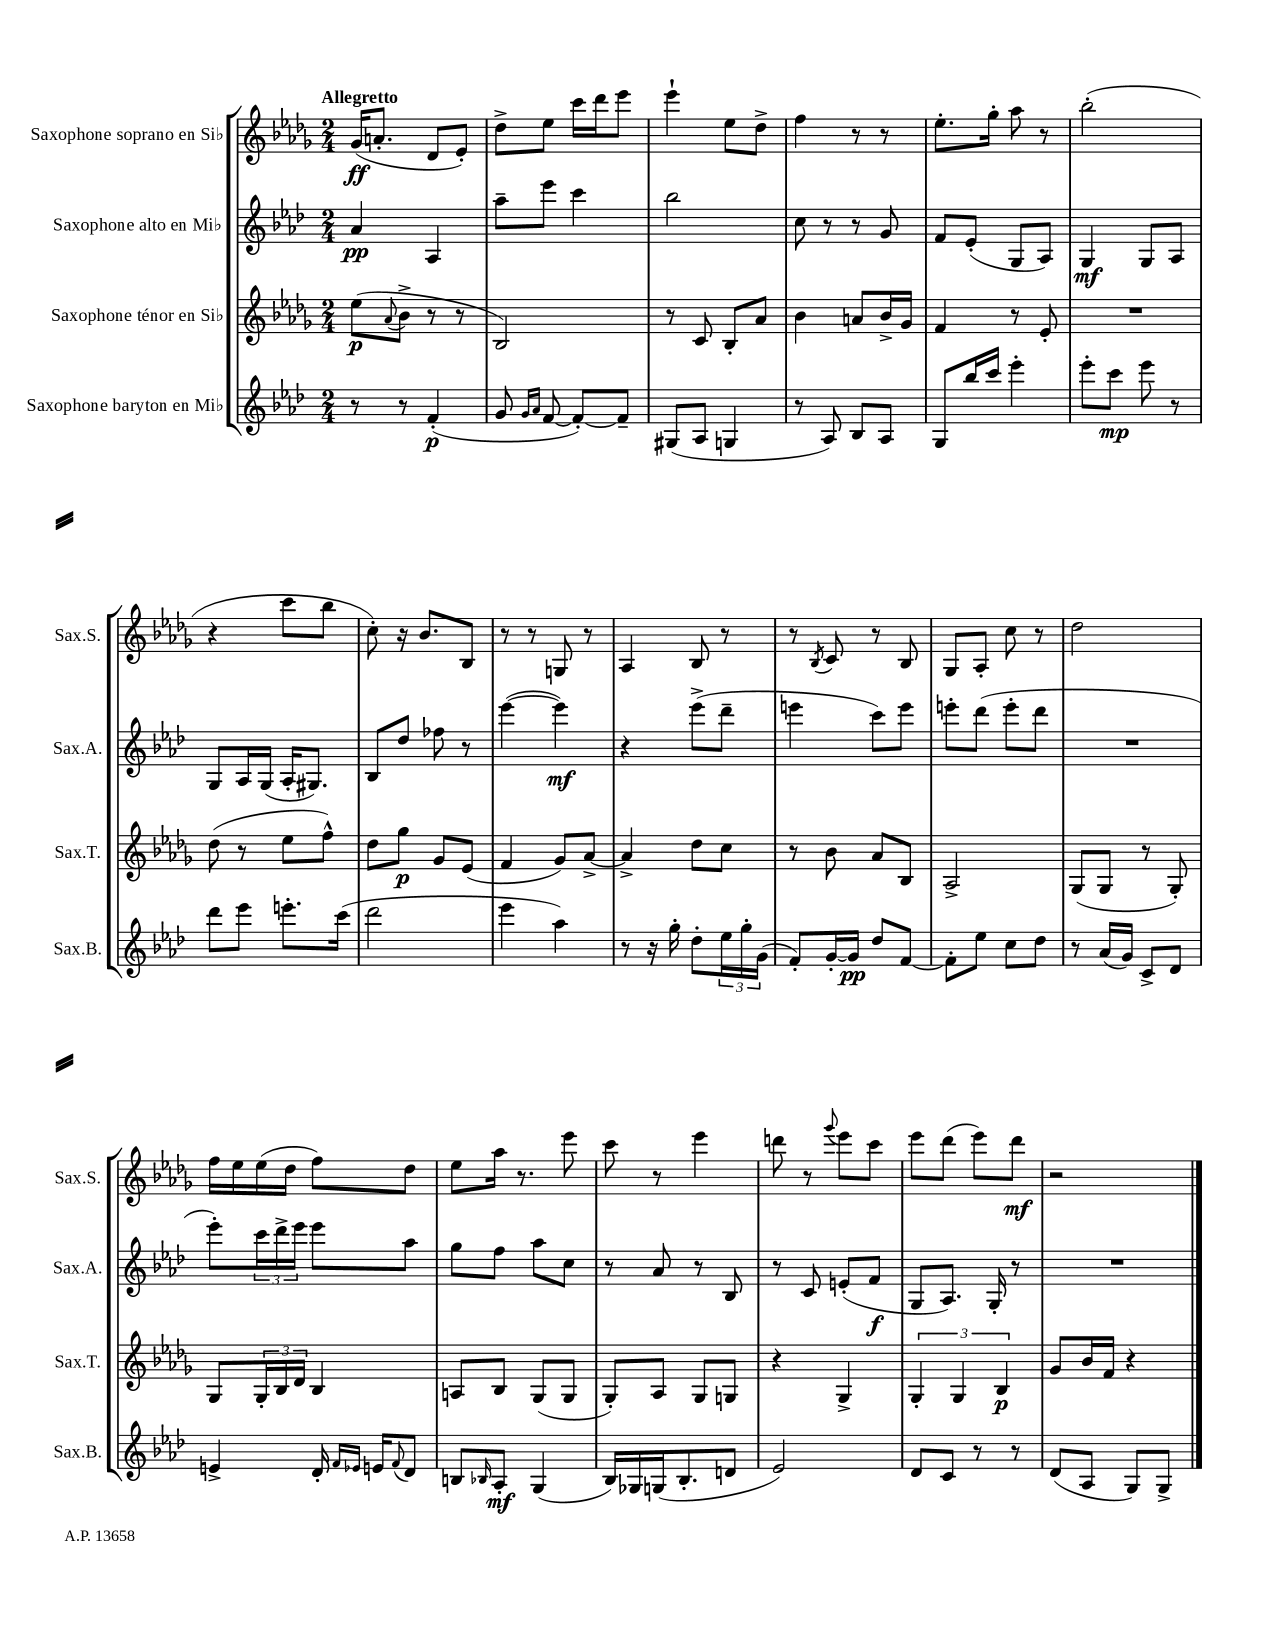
<<
\new StaffGroup <<
\new Staff = "s0" \with { instrumentName = "Saxophone soprano en Sib" shortInstrumentName = "Sax.S." } {
    \clef treble \key des \major \numericTimeSignature \time 2/4 \tempo "Allegretto"
    ges'16\ff( a'8.-. des'8 ees'8-.) |
    des''8-> ees''8 c'''16 des'''16 ees'''8 |
    ees'''4-! ees''8 des''8-> |
    f''4 r8 r8 |
    ees''8.-. ges''16-. aes''8 r8 |
    bes''2-.( |
    r4 c'''8 bes''8 |
    c''8-.) r16 bes'8. bes8 |
    r8 r8 g8 r8 |
    aes4 bes8 r8 |
    r8 \acciaccatura { bes8 } c'8 r8 bes8 |
    ges8 aes8-. c''8 r8 |
    des''2 |
    f''16 ees''16 ees''16( des''16 f''8) des''8 |
    ees''8 aes''16 r8. ees'''8 |
    c'''8 r8 ees'''4 |
    d'''8 r8 \appoggiatura { ges'''8 } ees'''8 c'''8 |
    ees'''8 des'''8( ees'''8) des'''8\mf |
    r2 \bar "|." |
}
\new Staff = "s1" \with { instrumentName = "Saxophone alto en Mib" shortInstrumentName = "Sax.A." } {
    \clef treble \key aes \major \numericTimeSignature \time 2/4
    aes'4\pp aes4 |
    aes''8-- ees'''8 c'''4 |
    bes''2 |
    c''8 r8 r8 g'8 |
    f'8 ees'8-.( g8 aes8) |
    g4\mf g8 aes8 |
    g8 aes16 g16( aes16-. gis8.) |
    bes8 des''8 fes''8 r8 |
    ees'''4~( ees'''4\mf) |
    r4 ees'''8->( des'''8-- |
    e'''4 c'''8) e'''8 |
    e'''8-. des'''8( e'''8-. des'''8 |
    R2 |
    ees'''8-.) \tuplet 3/2 { c'''16 des'''16-> ees'''16 } ees'''8 aes''8 |
    g''8 f''8 aes''8 c''8 |
    r8 aes'8 r8 bes8 |
    r8 c'8 e'8-.( f'8\f |
    g8 aes8.) g16-. r8 |
    R2 \bar "|." |
}
\new Staff = "s2" \with { instrumentName = "Saxophone ténor en Sib" shortInstrumentName = "Sax.T." } {
    \clef treble \key des \major \numericTimeSignature \time 2/4
    ees''8\p( \appoggiatura { aes'8 } bes'8-> r8 r8 |
    bes2) |
    r8 c'8 bes8-. aes'8 |
    bes'4 a'8 bes'16-> ges'16 |
    f'4 r8 ees'8-. |
    R2 |
    des''8( r8 ees''8 f''8-^) |
    des''8 ges''8\p ges'8 ees'8( |
    f'4 ges'8) aes'8~-> |
    aes'4-> des''8 c''8 |
    r8 bes'8 aes'8 bes8 |
    aes2-> |
    ges8( ges8 r8 ges8-.) |
    ges8 \tuplet 3/2 { ges16-. bes16 des'16 } bes4 |
    a8 bes8 ges8( ges8 |
    ges8-.) aes8 ges8 g8 |
    r4 ges4-> |
    \tuplet 3/2 { ges4-. ges4 bes4\p } |
    ges'8 bes'16 f'16 r4 \bar "|." |
}
\new Staff = "s3" \with { instrumentName = "Saxophone baryton en Mib" shortInstrumentName = "Sax.B." } {
    \clef treble \key aes \major \numericTimeSignature \time 2/4
    r8 r8 f'4-.\p( |
    g'8 \grace { g'16 aes'16 } f'8~ f'8~-.) f'8-- |
    gis8( aes8 g4 |
    r8 aes8) bes8 aes8 |
    g8 bes''16 c'''16 ees'''4-. |
    ees'''8-. c'''8\mp ees'''8 r8 |
    des'''8 ees'''8 e'''8.-. c'''16( |
    des'''2 |
    ees'''4 aes''4) |
    r8 r16 g''16-. des''8-. \tuplet 3/2 { ees''16 g''16-. g'16( } |
    f'8-.) g'16~-. g'16\pp des''8 f'8~ |
    f'8-. ees''8 c''8 des''8 |
    r8 aes'16( g'16) c'8-> des'8 |
    e'4-> des'16-. \grace { f'16 ees'16 } e'16 \appoggiatura { f'8 } des'8 |
    b8 \grace { bes16 } aes8-.\mf g4( |
    bes16) ges16 g16( bes8.-. d'8 |
    ees'2) |
    des'8 c'8 r8 r8 |
    des'8( aes8 g8) g8-> \bar "|." |
}
>>
>>
\layout { \context { \Score \remove "Bar_number_engraver" } }
